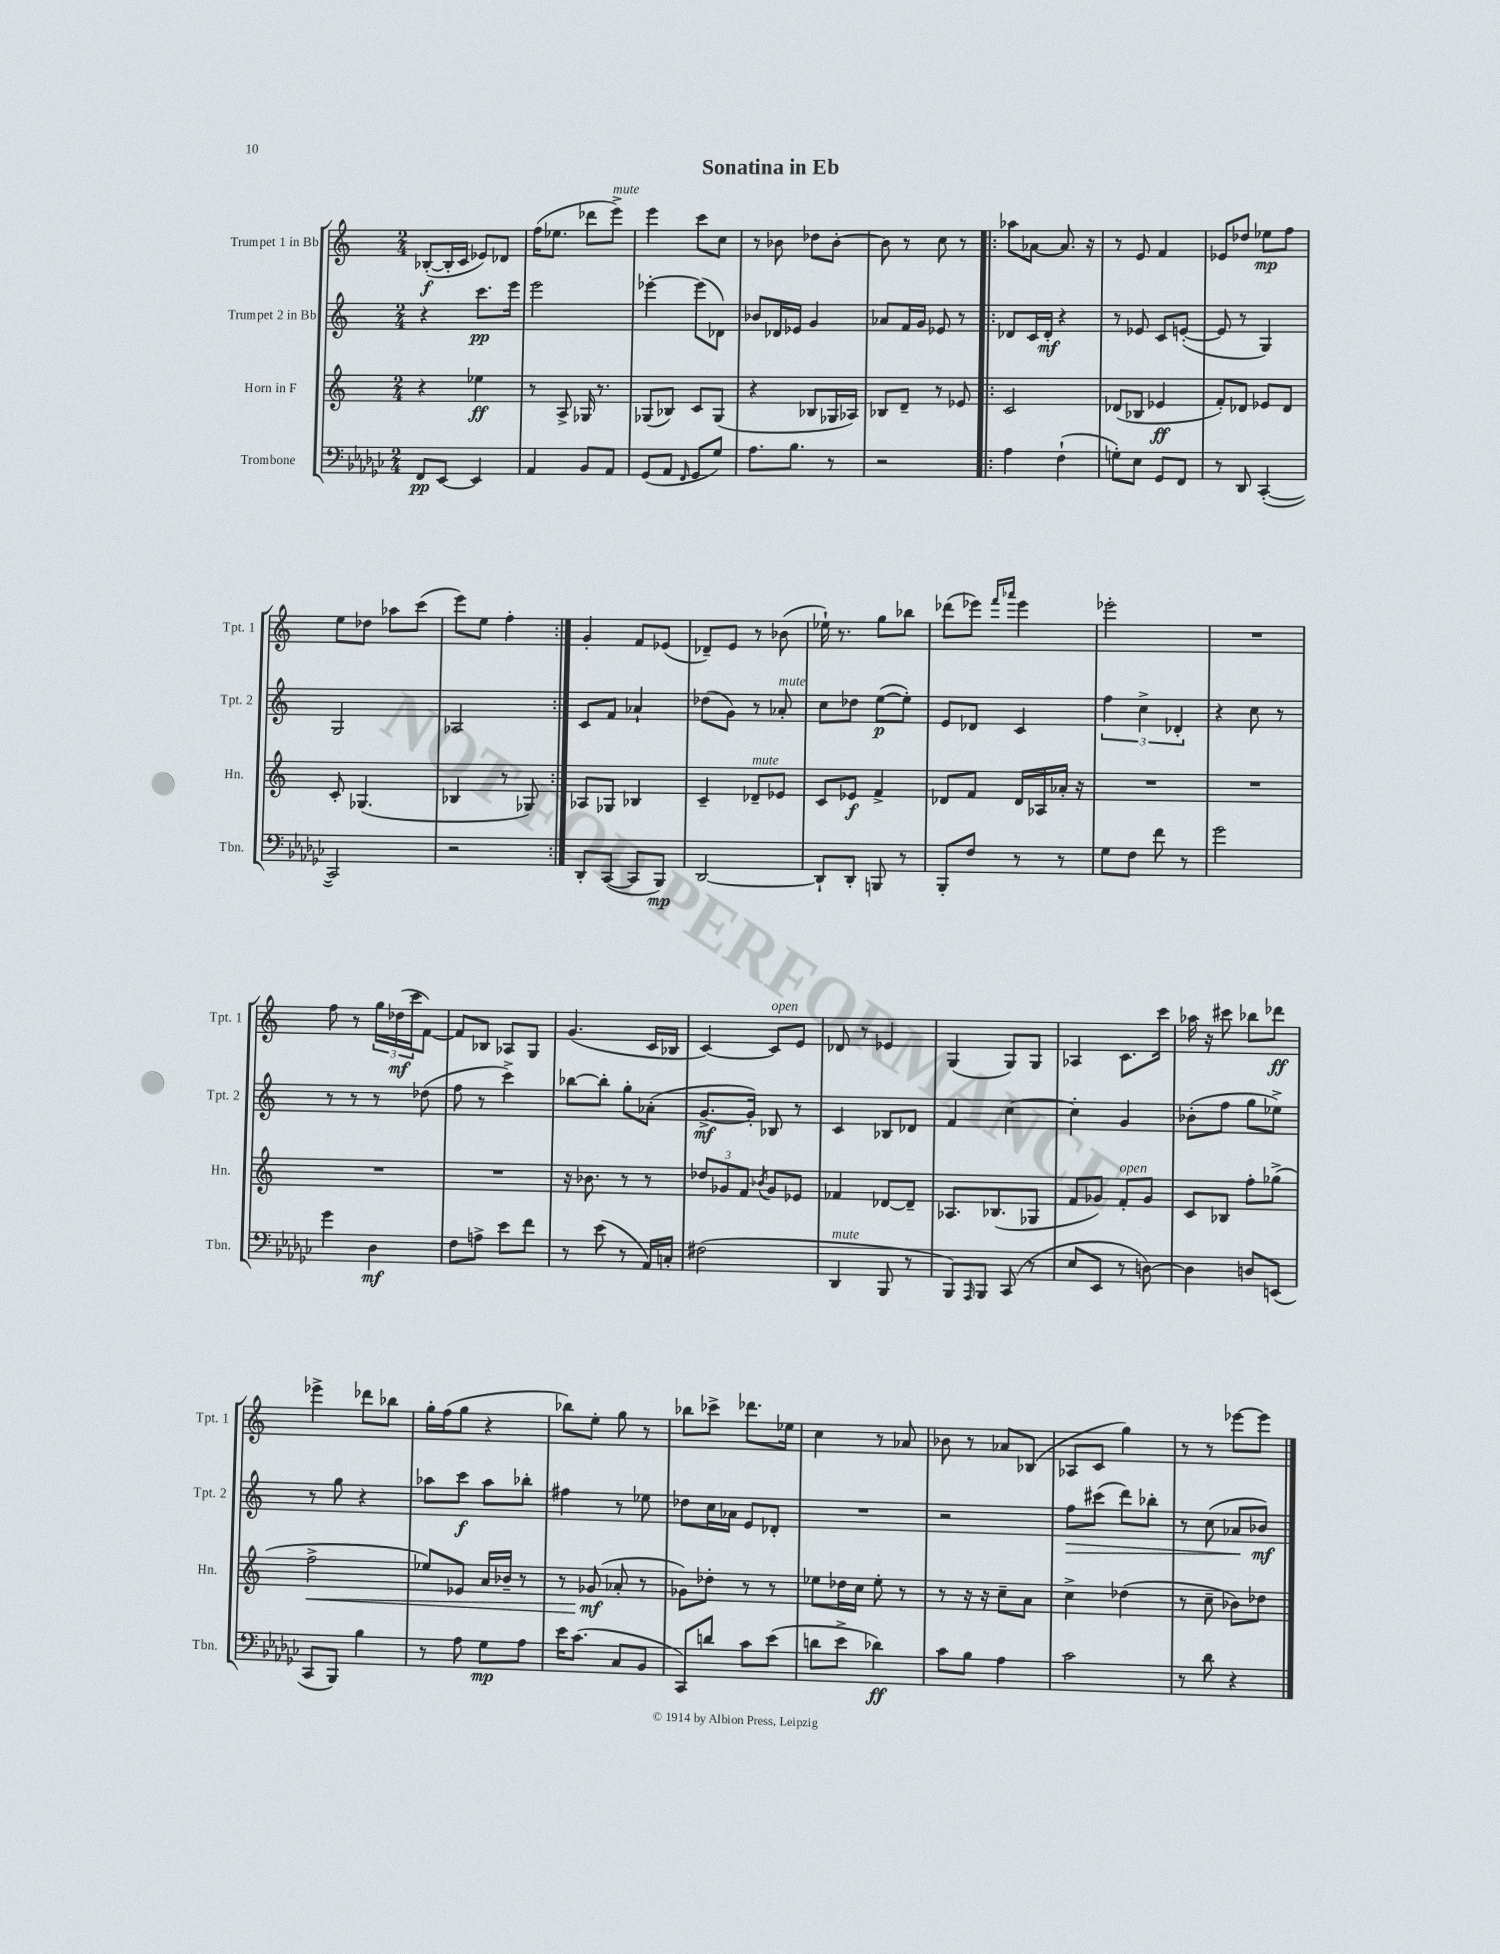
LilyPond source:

\header { title = "Sonatina in Eb" }
<<
\new StaffGroup <<
\new Staff = "s0" \with { instrumentName = "Trumpet 1 in Bb" shortInstrumentName = "Tpt. 1" } {
    \clef treble \key c \major \numericTimeSignature \time 2/4
    bes8~-.\f( bes16-. c'16 ees'8) des'8 |
    f''16( ees''8. des'''8 e'''8->^\markup { \italic "mute" }) |
    e'''4 c'''8 c''8 |
    r8 bes'8 des''8 bes'8~-. |
    bes'8 r8 c''8 r8 |
    \repeat volta 2 { aes''8 aes'8~ aes'8. r16 |
    r8 e'8 f'4 |
    ees'8 des''8 ees''8\mp f''8 |
    e''8 des''8 aes''8 c'''8( |
    e'''8) e''8 f''4-. | }
    g'4-. f'8 ees'8( |
    des'8--) e'8 r8 bes'8( |
    ees''16-!) r8. g''8 bes''8 |
    des'''8( ees'''8) \grace { f'''16 aes'''16 } ees'''4 |
    ees'''2-. |
    R2 |
    f''8 r8 \tuplet 3/2 { g''16 des''16\mf( c'''16 } f'8~) |
    f'8 bes8 aes8 g8 |
    g'4.( c'16 bes16 |
    c'4~) c'8^\markup { \italic "open" } e'8 |
    des'8 r8 ees'4 |
    g4( g8) g8 |
    aes4 c'8. c'''16 |
    aes''16 r16 cis'''8 bes''8 des'''8\ff |
    ees'''4-> des'''8 bes''8 |
    g''16-. f''16( g''8 r4 |
    bes''8) e''8-. g''8 r8 |
    bes''8 ces'''8-> des'''8. ees''16 |
    c''4 r8 aes'8 |
    bes'8 r8 aes'8 bes8( |
    aes8 c'8 g''4) |
    r8 r8 ees'''8~ ees'''8 \bar "|." |
}
\new Staff = "s1" \with { instrumentName = "Trumpet 2 in Bb" shortInstrumentName = "Tpt. 2" } {
    \clef treble \key c \major \numericTimeSignature \time 2/4
    r4 c'''8.\pp e'''16 |
    e'''2 |
    ees'''4~-. ees'''8( des'8) |
    bes'8 des'16 ees'16 g'4 |
    aes'8 f'16 g'16 ees'8 r8 |
    \repeat volta 2 { des'8 c'16 des'16-.\mf r4 |
    r8 ees'8 c'8 e'8~-.( |
    e'8 r8 g4) |
    g2 |
    aes2 | }
    c'8 f'8 aes'4-! |
    des''8( g'8) r8 aes'8-.^\markup { \italic "mute" } |
    c''8 des''8 e''8~\p( e''8-.) |
    e'8 des'8 c'4 |
    \tuplet 3/2 { f''4 c''4-> des'4-. } |
    r4 c''8 r8 |
    r8 r8 r8 des''8( |
    f''8 r8 c'''4->) |
    bes''8~ bes''8-. g''8-. aes'8-.( |
    g'8.~->\mf g'16-.) bes8 r8 |
    c'4 bes8 des'8 |
    f'4 c''4~ |
    c''4-. g'4 |
    bes'8-.( f''8 g''8 ees''8->) |
    r8 g''8 r4 |
    aes''8 c'''8\f aes''8 bes''8-. |
    fis''4 r8 ees''8 |
    des''8 c''16 aes'16 e'8 des'8-. |
    R2 |
    r2 |
    f''8\> cis'''8( d'''8) bes''8-. |
    r8 c''8( aes'8\! bes'8\mf) \bar "|." |
}
\new Staff = "s2" \with { instrumentName = "Horn in F" shortInstrumentName = "Hn." } {
    \clef treble \key c \major \numericTimeSignature \time 2/4
    r4 ees''4\ff |
    r8 a8-> ges16 r8. |
    ges8( bes8) c'8 ges8( |
    r4 bes8 ges16 aes16) |
    bes8 d'8-- r8 ees'8 |
    \repeat volta 2 { c'2 |
    des'8( bes8 ees'4\ff |
    f'8-.) des'8 ees'8 des'8 |
    c'8-. ges4.( |
    bes4 r8 ges8) | }
    aes8 ges8 bes4 |
    c'4-- des'8--^\markup { \italic "mute" } ees'8 |
    c'8 ees'8\f f'4-> |
    des'8 f'8 des'16 aes16 aes'16-. r16 |
    R2 |
    R2 |
    R2 |
    R2 |
    r16 bes'8. r8 r8 |
    \tuplet 3/2 { des''8 ges'8 f'8 } \acciaccatura { bes'8 } ges'8 ees'8 |
    fes'4 des'8~ des'8-- |
    aes8. bes8.( ges8 |
    f'8 ges'8) f'8-.^\markup { \italic "open" } ges'8 |
    c'8 bes8 f''8-. ges''8->( |
    f''2->\< |
    ees''8) ees'8 a'16 bes'16-- r8 |
    r8 ges'8\mf\!( aes'8-. r8 |
    ges'8) des''8-. r8 r8 |
    ees''8 des''16 c''16 ees''8-. r8 |
    r8 r16 r16 c''8-- a'8 |
    c''4-> des''4( |
    r8 c''8-- bes'8) des''8 \bar "|." |
}
\new Staff = "s3" \with { instrumentName = "Trombone" shortInstrumentName = "Tbn." } {
    \clef bass \key ges \major \numericTimeSignature \time 2/4
    f,8\pp ees,8~ ees,4 |
    aes,4 bes,8 aes,8 |
    ges,8( aes,8 \grace { f,16 } ges,8 ges8) |
    aes8. bes8. r8 |
    r2 |
    \repeat volta 2 { aes4 f4-!( |
    g8-.) ees8 ges,8 f,8 |
    r8 des,8 ces,4~-.( |
    ces,2) |
    r2 | }
    des,8-. ces,8~( ces,8 bes,,8\mp) |
    des,2~ |
    des,8-! des,8-. b,,8 r8 |
    bes,,8-. f8 r8 r8 |
    ges8 f8 f'8 r8 |
    ges'2 |
    ges'4 des4\mf |
    f8 a8-> ees'8 f'8 |
    r8 ees'8( r8 aes,16) c16-. |
    fis2( |
    des,4^\markup { \italic "mute" } bes,,8 r8 |
    bes,,8) \grace { aes,,16 } bes,,8 ces,8( r8 |
    ees8 ees,8 r8 d8~) |
    d4 d8 e,8( |
    ces,8 bes,,8) bes4 |
    r8 aes8 ges8\mp aes8 |
    ees'16 ces'8.( ces8 bes,8 |
    ces,8) d'8 ces'8 ees'8( |
    d'8 ees'8-> des'4\ff) |
    ces'8 bes8 aes4 |
    ces'2 |
    r8 des'8 r4 \bar "|." |
}
>>
>>
\layout { \context { \Score \remove "Bar_number_engraver" } }
